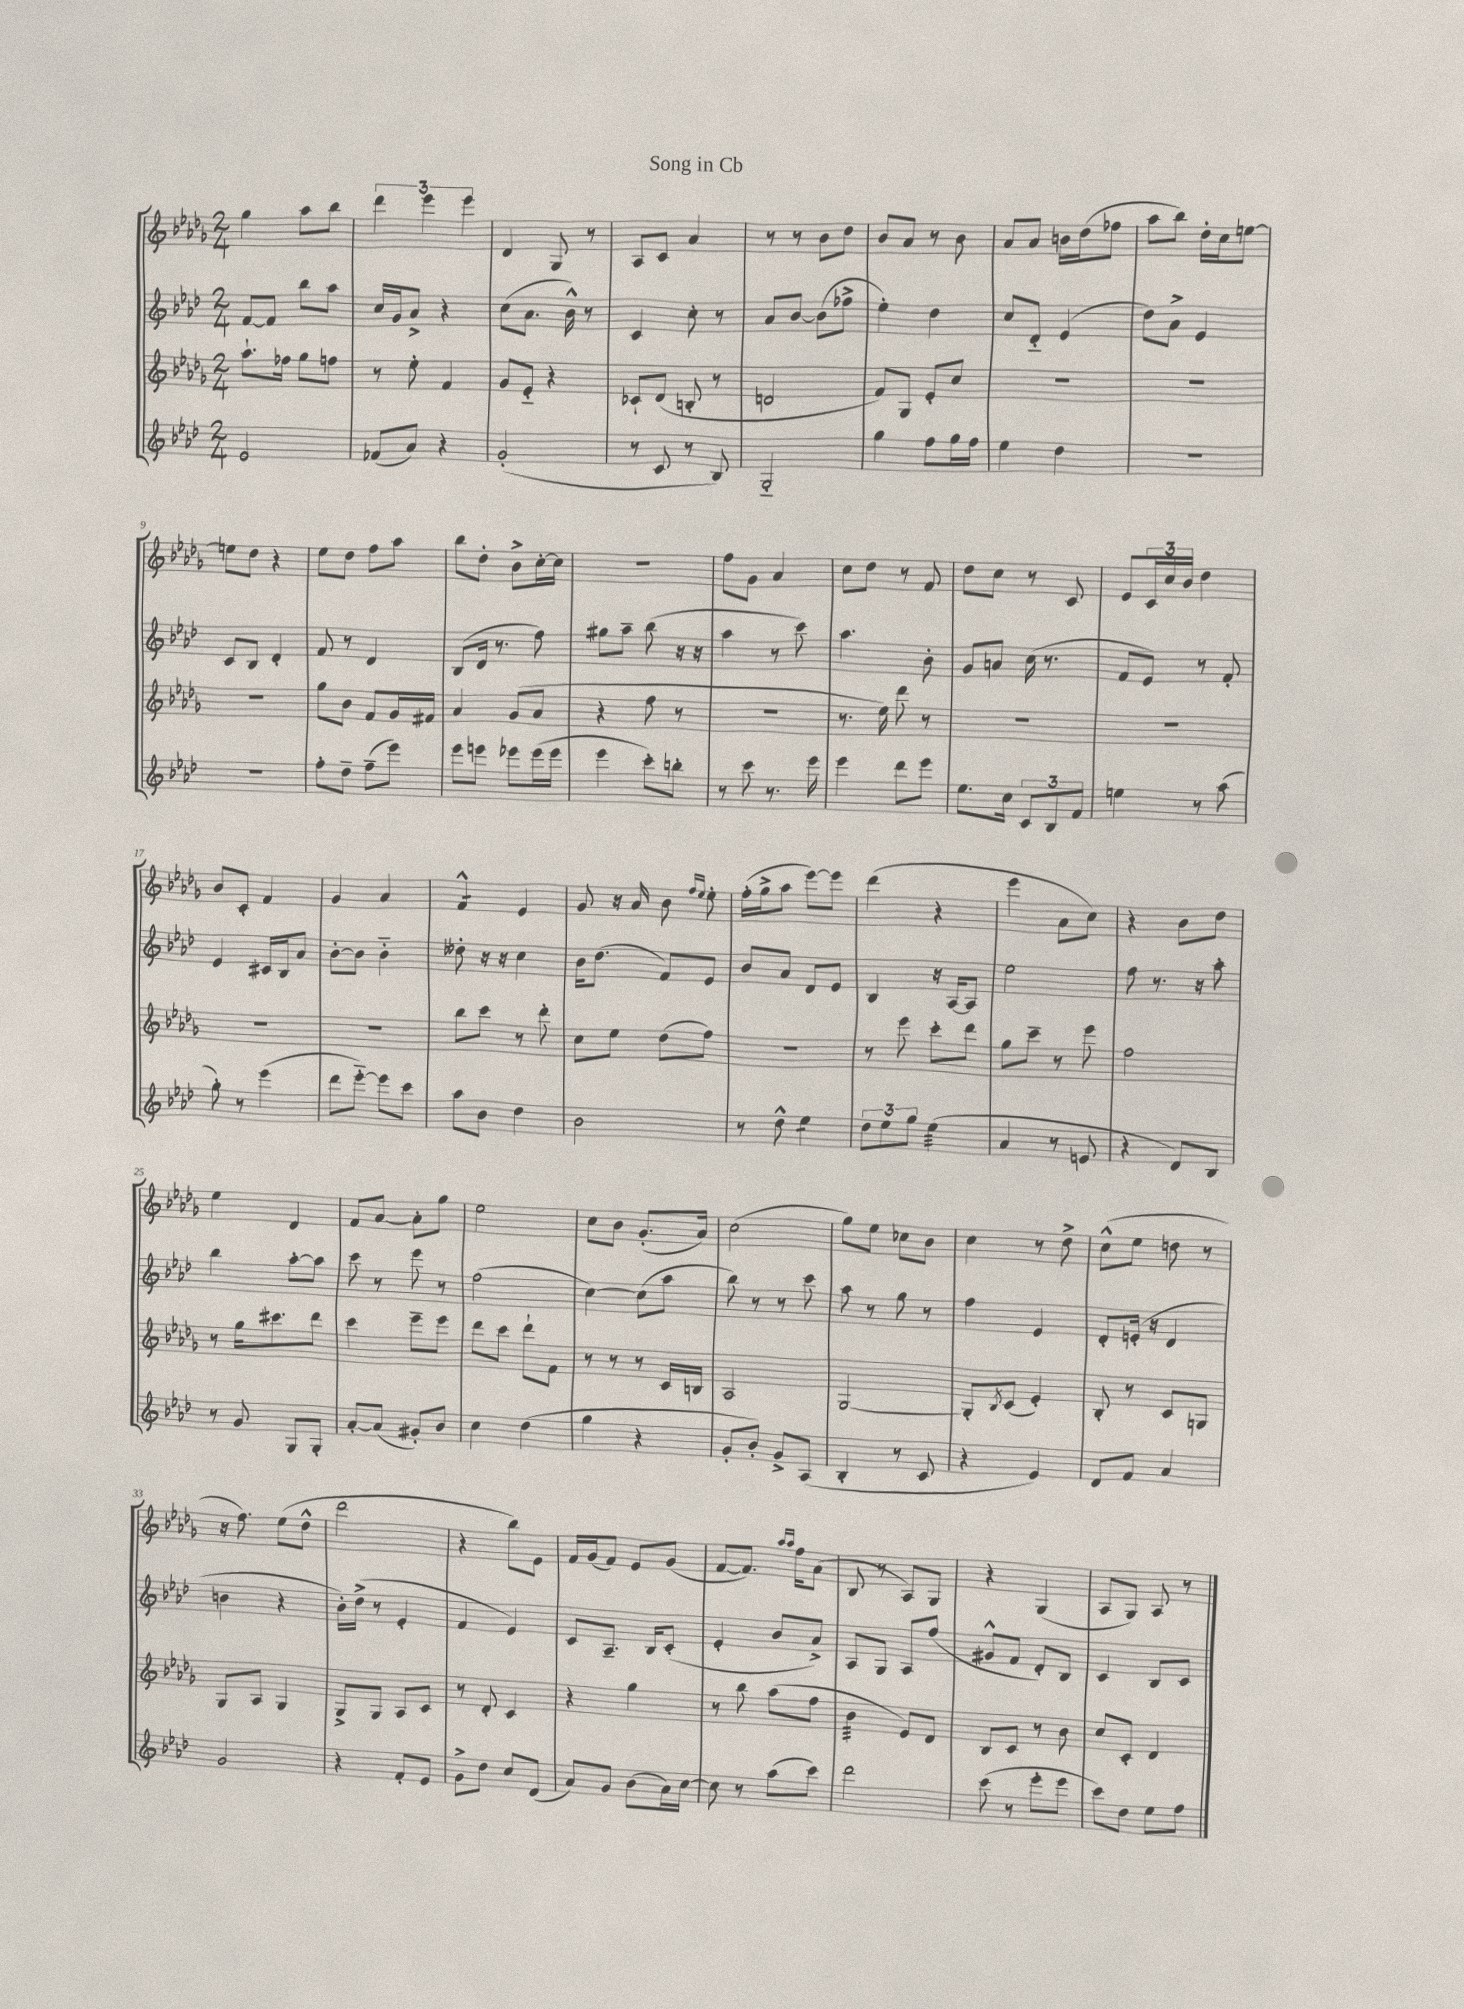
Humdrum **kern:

**kern	**kern	**kern	**kern
*staff4	*staff3	*staff2	*staff1
*clefG2	*clefG2	*clefG2	*clefG2
*k[b-e-a-d-]	*k[b-e-a-d-g-]	*k[b-e-a-d-]	*k[b-e-a-d-g-]
*M2/4	*M2/4	*M2/4	*M2/4
2e-/	8.aa-`\L	[8f/L	4gg-\
.	.	8f/]J	.
.	16ff-\Jk	.	.
.	8gg-\L	8bb-\L	8aa-\L
.	8ff\J	8aa-\J	8bb-\J
=	=	=	=
(8f-/L	8r	16cc/LL	6ddd-\
.	.	16g/J	.
8a-/J)	8ee-'\	8a-^/J	.
.	.	.	6eee-\
4r	4f/	4r	.
.	.	.	6eee-\
=	=	=	=
(2g'/	8g-/L	(8cc\L	4d-/
.	8e-'~/J	8.a-\J	.
.	4r	.	8G-/
.	.	16b-^^\)	.
.	.	8r	8r
=	=	=	=
8r	8c-`/L	4c/	8A-/L
8c/	(8d-/J	.	8c/J
8r	8B'/	8cc'\	4a-/
8B-/)	8r	8r	.
=	=	=	=
2G'~/	2d/	8a-/L	8r
.	.	[8b-/J	8r
.	.	(8b-\]L	8b-\L
.	.	8ff-^\J	8dd-\J
=	=	=	=
4gg\	8f/L)	4ee-'\)	8b-/L
.	8G-/J	.	8a-/J
8ff\L	8e-'/L	4dd-\	8r
16gg\L	8cc/J	.	8b-\
16ff\JJ	.	.	.
=	=	=	=
4ee-\	2r	8cc/L	8a-/L
.	.	8d-'~/J	8a-/J
4dd-\	.	(4e-/	16b\LL
.	.	.	(16dd-\J
.	.	.	8ff-\J
=	=	=	=
2r	2r	8dd-\L)	8aa-\L
.	.	8a-^\J	8bb-\J)
.	.	4e-/	16dd-'\LL
.	.	.	16cc\J
.	.	.	[8ee\J
=	=	=	=
2r	2r	8c/L	8ee\]L
.	.	8B-/J	8dd-\J
.	.	4d-'/	4r
=	=	=	=
8ff'\L	8gg-\L	8f/	8ee-\L
8dd-~\J	8b-\J	8r	8dd-\J
(8ff~\L	8f/L	4d-/	8ff\L
8eee-\J)	16g-/L	.	8aa-\J
.	16f#/JJ	.	.
=	=	=	=
8eee-\L	4a-/	(8B-/L	8bb-\L
8eee\J	.	16d-/Jk	8dd-'\J
.	.	8.r	.
8eee-\L	(8g-/L	.	8b-^\L
(16eee-\L	8a-/J	8ff\)	[16cc'\L
16eee-\JJ	.	.	16cc\]JJ
=	=	=	=
4eee-\	4r	8gg#\L	2r
.	.	8aa-~\J	.
8ccc'\L)	8ff\	(8bb-\	.
8bb'\J	8r	16r	.
.	.	16r	.
=	=	=	=
8r	2r	4aa-\	8ff\L
8ccc\	.	.	8g-\J
8.r	.	8r	4a-/
.	.	8ccc\)	.
16eee-\	.	.	.
=	=	=	=
4eee-\	8.r	4.aa-\	8cc\L
.	.	.	8dd-\J
.	16ee-\)	.	.
8ddd-\L	8ddd-\	.	8r
8eee-\J	8r	8b-'\	8f/
=	=	=	=
8.ee-\L	2r	8g/L	8dd-\L
.	.	8a/J	8cc\J
16cc\Jk	.	.	.
12c/L	.	(16cc\	8r
.	.	8.r	.
12B-/	.	.	.
.	.	.	8c/
12f/J	.	.	.
=	=	=	=
4ee\	2r	8f/L	8e-/L
.	.	8e-/J)	24c/L
.	.	.	24cc/
.	.	.	24b-/JJ
8r	.	8r	4dd-\
(8aa-\	.	8f'/	.
=	=	=	=
8gg'\)	2r	4e-/	8b-/L
8r	.	.	8c'/J
(4eee-\	.	16c#/LL	4f/
.	.	16B-/J	.
.	.	8a-/J	.
=	=	=	=
8ddd-\L	2r	[8b-'\L	4g-/
[8eee-'~\J)	.	8b-\]J	.
8eee-\]L	.	4b-'~\	4a-/
8ccc\J	.	.	.
=	=	=	=
8aa-\L	8bb-\L	8dd--'\	4f^^/
8b-\J	8ccc\J	16r	.
.	.	16r	.
4dd-\	8r	4cc\	4e-/
.	8ddd-'\	.	.
=	=	=	=
2b-\	8cc\L	16b-\LK	8g-/
.	.	(8.dd-\J	.
.	8ee-\J	.	16r
.	.	.	16a-/
.	(8dd-\L	8f/L)	8b-\
.	.	.	16qqff/LL
.	.	.	16qqee-/JJ
.	8ff\J)	8e-/J	8ee-'\
=	=	=	=
8r	2r	8b-/L	(16ff'\LL
.	.	.	16gg-^\J
8dd-^^\	.	8a-/J	8aa-\J
4ee-\	.	8d-/L	[8eee-\L)
.	.	8e-/J	8eee-\]J
=	=	=	=
12dd-\L	8r	4B-/	(4ddd-\
12ee-\	.	.	.
.	8eee-\	.	.
12gg\J	.	.	.
(4ee-\	8ccc'\L	16r	4r
.	.	[16A-/LK	.
.	8ddd-\J	8A-/]J	.
=	=	=	=
4a-/	8gg-\L	2ee-\	4eee-\
.	8ccc~\J	.	.
8r	8r	.	8a-\L
8e/	8eee-\	.	8cc\J)
=	=	=	=
4r	2ff\	8ff\	4r
.	.	8.r	.
8d-/L)	.	.	8b-\L
.	.	16r	.
8B-/J	.	8aa-'\	8dd-\J
=	=	=	=
8r	8r	4bb-\	4ee-\
8g/	16gg-\LK	.	.
.	8.ccc#\	.	.
8G/L	.	[8aa-'\L	4d-/
8G'/J	8ddd-\J	8aa-\]J	.
=	=	=	=
[8a-'/L	4ccc\	8ccc\	8f/L
(8a-/]J	.	8r	[8a-/J
8g#'/L)	8eee-~\L	8eee-\	8a-'\]L
8b-/J	8eee-\J	8r	8gg-\J
=	=	=	=
4cc\	8ddd-\L	(2ff\	2ee-\
.	8ccc\J	.	.
(4dd-\	8ddd-`\L	.	.
.	8f\J	.	.
=	=	=	=
4gg\	8r	[4cc\)	8cc\L
.	8r	.	8b-\J
4r	8r	(8cc\]L	(8.g-'/L
.	16c/LL	8aa-\J	.
.	16B/JJ	.	16a-/Jk)
=	=	=	=
8g'/L	2A-/	8bb-\)	(2cc\
8b-'/J)	.	8r	.
8g^/L	.	8r	.
(8A-/J	.	8ccc\	.
=	=	=	=
4B-'/	[2G-/	8aa-\	8gg-\L)
.	.	8r	8ee-\J
8r	.	8gg\	8cc-\L
8c/	.	8r	8b-\J
=	=	=	=
4r	8G-'/]L	4ff\	4cc\
.	8qB-/	.	.
.	(8c/J	.	.
4e-/)	4e-'/)	4e-/	8r
.	.	.	8dd-^\
=	=	=	=
8d-/L	8B-'/	8d-'/L	(8cc^^\L
8f/J	8r	(16e'/Jk	8ee-\J
.	.	16r	.
4a-/	8c/L	4d-/	8dd\
.	8G/J	.	8r
=	=	=	=
2g/	8G-/L	4b\	16r
.	.	.	8.ff\)
.	8A-/J	.	.
.	4G-/	4r	(8ee-\L
.	.	.	8dd-^^\J
=	=	=	=
4r	8G-^/L	16b-'\LL)	2ddd-\
.	.	(16dd-^\JJ	.
.	8G-/J	8r	.
8f'/L	8A-/L	4e-'/	.
8e-/J	8c/J	.	.
=	=	=	=
8g^\L	8r	4f/	4r
8dd-\J	8d-'/	.	.
8cc/L	4c/	4e-/)	8bb-\L)
(8d-/J	.	.	8e-\J
=	=	=	=
8a-/L)	4r	8c/L	16f/LL
.	.	.	(16g-/J
8g/J	.	8.A-~/J	8f/J)
(8b-\L	4gg-\	.	8e-/L
.	.	16B-/LK	.
16a-\L)	.	(8c'/J	(8g-/J
[16cc\JJ	.	.	.
=	=	=	=
8cc\]	8r	4e-'/	[8f/L
8r	8bb-\	.	8.f/]J)
(8aa-\L	(8aa-\L	8b-/L	.
.	.	.	16qqaa-/LL
.	.	.	16qqaa-/JJ
.	.	.	16ff\LK
8ccc\J)	8ff\J	8a-^/J)	(8a-\J
=	=	=	=
2ddd-\	4b-\	8A-/L	8B-/
.	.	8G/J	8r
.	8e-/L)	8A-/L	8A-/L)
.	8d-/J	(8ff/J	8G-/J
=	=	=	=
(8ccc\	8B-/L	8g#^^/L	4r
8r	8c/J	8f/J	.
8eee-'\L	8r	8d-'/L)	(4G-/
8eee-\J	8b-\	8B-/J	.
=	=	=	=
8ccc\L)	8cc/L	4c/	8A-/L
8dd-\J	8c'/J	.	8G-/J)
8ee-\L	4d-/	8B-/L	8A-/
8ff\J	.	8c/J	8r
==	==	==	==
*-	*-	*-	*-
